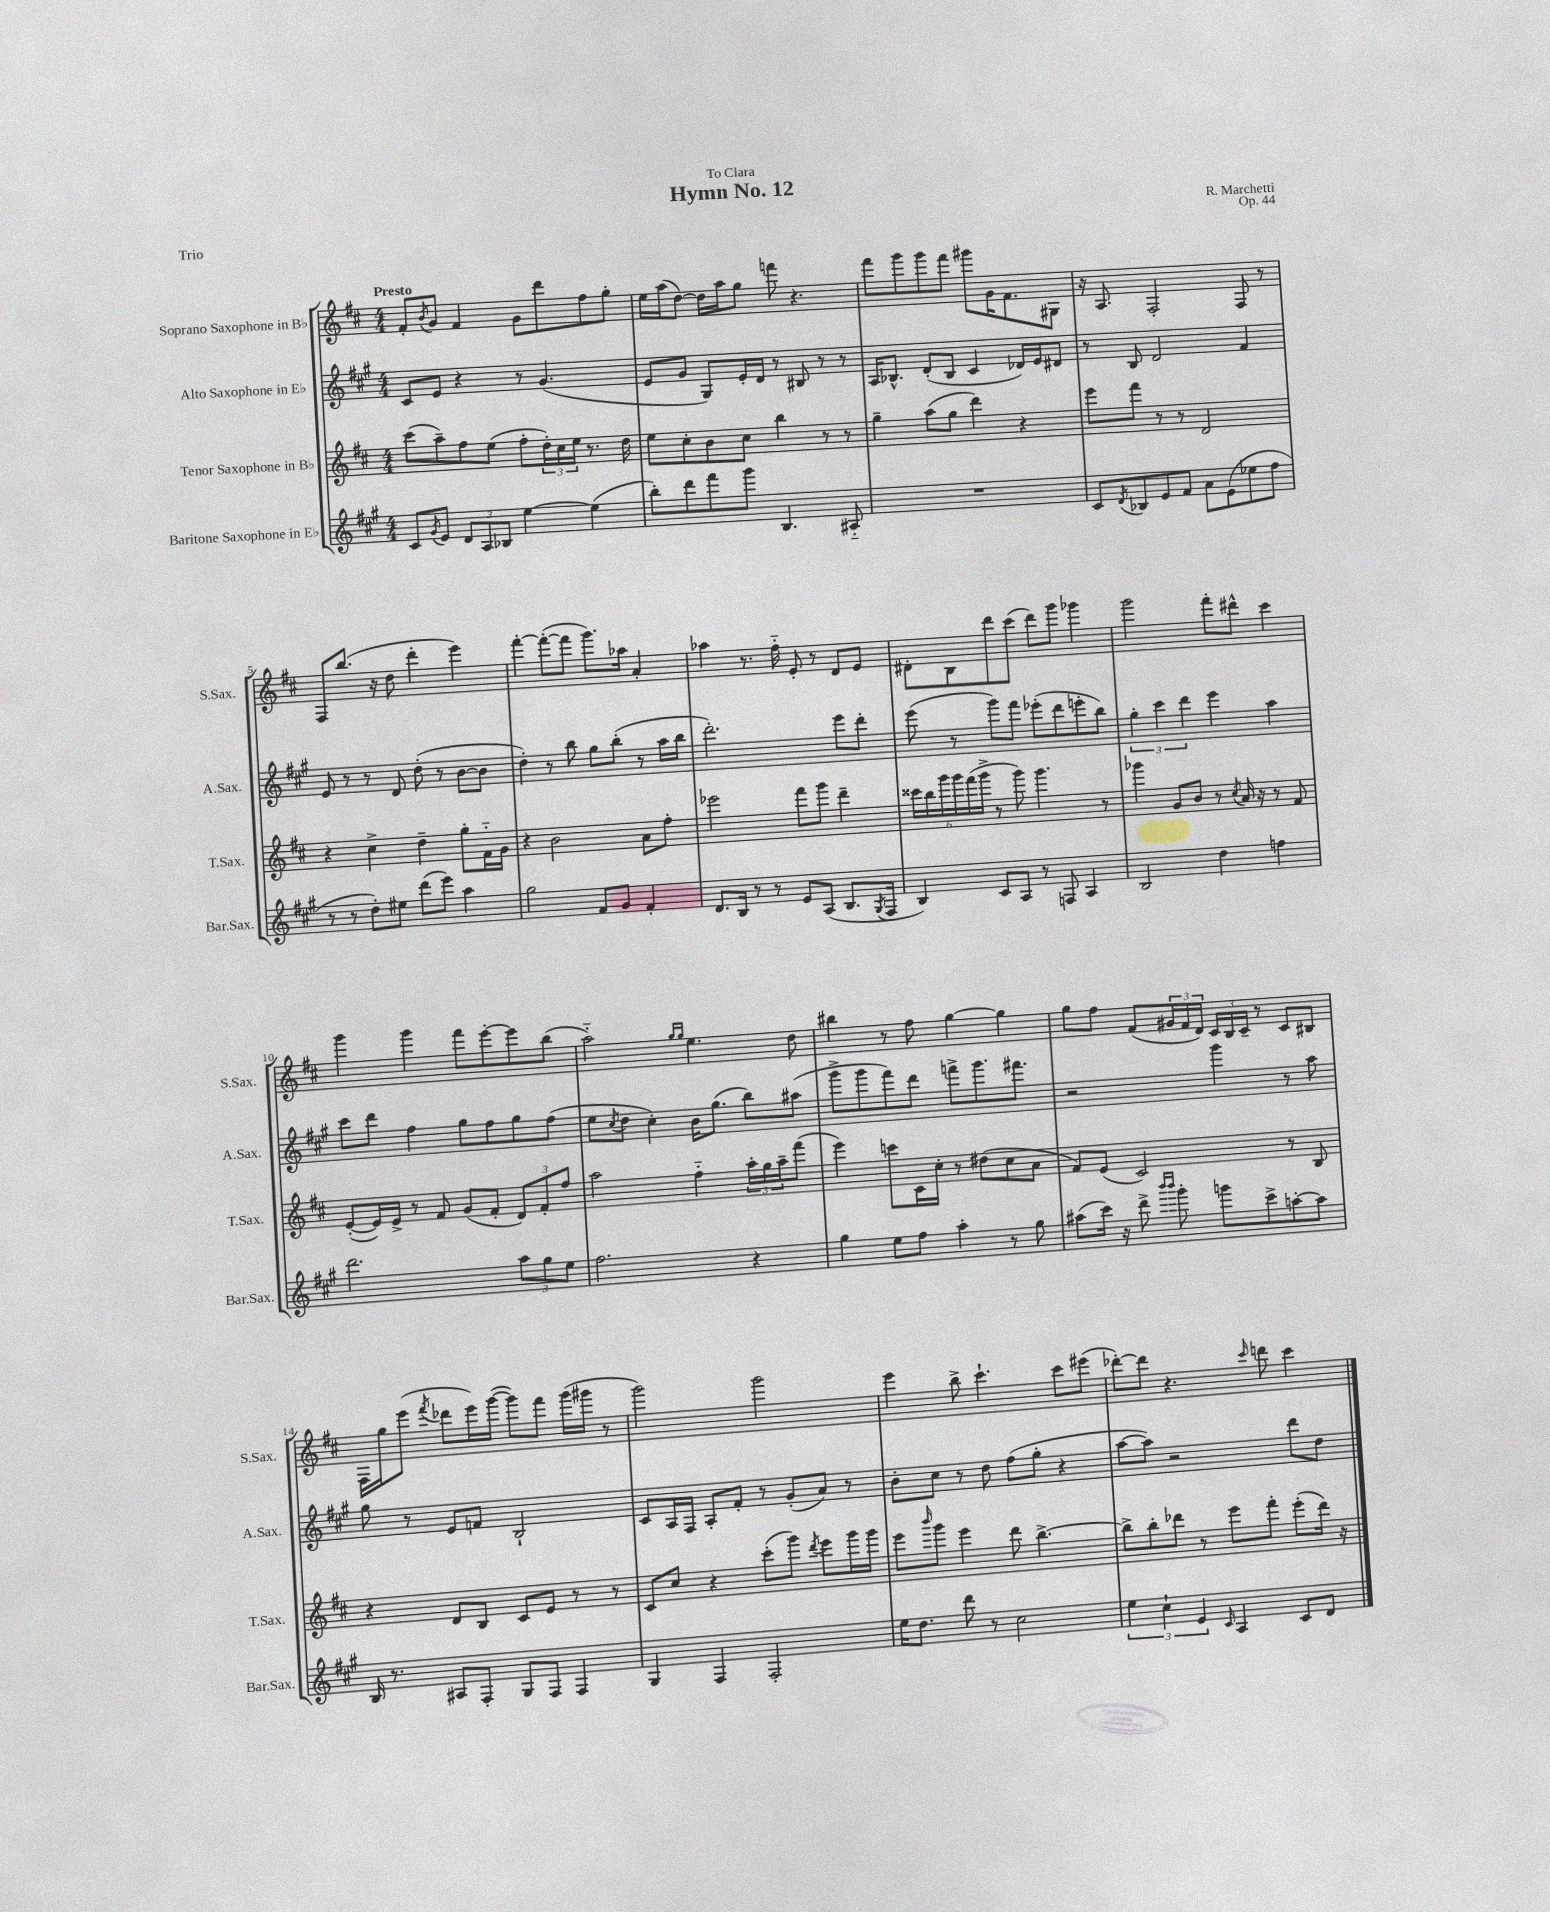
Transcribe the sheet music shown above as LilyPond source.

\header { title = "Hymn No. 12" composer = "R. Marchetti" dedication = "To Clara" opus = "Op. 44" piece = "Trio" }
<<
\new StaffGroup <<
\new Staff = "s0" \with { instrumentName = "Soprano Saxophone in Bb" shortInstrumentName = "S.Sax." } {
    \clef treble \key d \major \numericTimeSignature \time 4/4 \tempo "Presto"
    fis'8-. \acciaccatura { b'8 } g'8 fis'4 g'8 d'''8 fis''8 g''8-. |
    e''16 a''16( d''8~) d''16 a''16 g''8 f'''8 r4. |
    fis'''8 g'''8 g'''8 fis'''8 gis'''8 g'16 fis'8. gis8 |
    r16 a8. fis2-. fis8 r8 |
    fis8 b''8.( r16 d''8 d'''4-. e'''4) |
    fis'''4~-. fis'''8~-.( fis'''8 g'''8.) aes''16 a'4-. |
    aes''4 r8. fis''16-_ e'8-. r8 d'8 e'8 |
    dis'8-. b8 d'''8 cis'''8( d'''8) g'''8 ges'''4 |
    g'''2 fis'''8-. dis'''8-^ cis'''4 |
    g'''4 g'''4 fis'''8 e'''8~-. e'''8 b''8( |
    a''2-_) \grace { g''16 g''16 } e''4. d''8 |
    bis''4 r8 fis''8 g''4~ g''4 |
    g''8 fis''8 fis'8( \tuplet 3/2 { gis'16 fis'16 d'16) } \tuplet 3/2 { cis'16 b16 cis'16-- } r8 cis'8 bis8 |
    fis16 g''16 e'''8( \acciaccatura { fis'''8 } des'''8 e'''16) g'''16~( g'''8) fis'''8 g'''16( gis'''16 r8 |
    g'''2) g'''2 |
    e'''4 b''8-> cis'''4.-! cis'''8 eis'''8( |
    des'''8~-.) des'''8 r4. \grace { cis'''16 } d'''8 cis'''4 \bar "|." |
}
\new Staff = "s1" \with { instrumentName = "Alto Saxophone in Eb" shortInstrumentName = "A.Sax." } {
    \clef treble \key a \major \numericTimeSignature \time 4/4
    cis'8 e'8 r4 r8 gis'4.( |
    e'8 gis'8 gis8) e'16-. d'16 r8 bis8 r8 r8 |
    a16 bes8.-^ d'8-.( bes8 cis'4 des'16) e'16 dis'8 |
    r8 b8 d'2 fis'4 |
    e'8 r8 r8 d'8 d''8-.( r8 b'8~ b'8 |
    d''4-.) r8 b''8 gis''8 b''8-.( r8 a''16 b''16 |
    d'''2.-.) e'''8 d'''8-. |
    e'''8( r8 gis'''8) fis'''8 ees'''8-.( d'''8 e'''8-. b''8) |
    \tuplet 3/2 { gis''4-. cis'''4 d'''4 } e'''4 a''4 |
    cis'''8 d'''8 fis''4 gis''8 fis''8 gis''8 fis''8( |
    e''8 \acciaccatura { cis''8 } d''8 cis''4-.) b'16 gis''8.( b''8) ais''8( |
    gis'''8-> gis'''8 fis'''8) d'''8 f'''8-> gis'''8. fis'''8. |
    r2 gis'''4 r8 a''8 |
    gis''8 r8 e'8 f'8 b2-! |
    cis'8 a16 fis16 a8-. fis'8-. r8 gis'8-.( a'8) r8 |
    b'8-. cis''8 r8 d''8 fis''8( gis''8-. r4 |
    a''8~ a''8) r2 d'''8 d''8 \bar "|." |
}
\new Staff = "s2" \with { instrumentName = "Tenor Saxophone in Bb" shortInstrumentName = "T.Sax." } {
    \clef treble \key d \major \numericTimeSignature \time 4/4
    cis'''8( a''8--) fis''8 e''8( fis''8-. \tuplet 3/2 { d''16-.) cis''16 e''16 } r8. d''16 |
    e''8 cis''8-. b'8 cis''8 b''4 r8 r8 |
    g''4-- a''8( g''8 d'''4) r4 |
    e'''8 fis'''8 r8 r8 d'2 |
    r4 cis''4-> d''4-- g''8-. fis'16-_ g'16 |
    r4 b'2 a'8 fis''8-. |
    ees'''2 fis'''8 g'''8 d'''4-- |
    \tuplet 6/4 { cisis'''16 b''16 g'''16 g'''16 fis'''16( g'''16-> } r8 g'''8) g'''4. r8 |
    ges'''4 g'8 b'8 r8 \acciaccatura { cis''8 } a'16 r16 r8 fis'8 |
    e'8~-.( e'16) e'16-> r8 fis'8 g'8( fis'8-. \tuplet 3/2 { d'8) fis'8-. fis''8 } |
    a''2 fis''4-_ \tuplet 3/2 { a''16-. g''16 a''16-- } fis'''8( |
    e'''4) c'''8 cis'16 cis''16-. r8 dis''8( cis''8 a'8 |
    fis'8) e'8( cis'2) r8 b8 |
    r4 d'8 b8 cis'8 e'8 r8 r8 |
    cis'8 cis''8 r4 cis'''8-.( g'''8) \acciaccatura { d'''8 } e'''8 g'''16 g'''16 |
    e'''8 \grace { b'''16 } g'''8 e'''4 d'''8 b''4.~-> |
    b''8-> b''8-. des'''8 r8 e'''8 fis'''8-. e'''8-.( des'''16) r16 \bar "|." |
}
\new Staff = "s3" \with { instrumentName = "Baritone Saxophone in Eb" shortInstrumentName = "Bar.Sax." } {
    \clef treble \key a \major \numericTimeSignature \time 4/4
    cis'8 \acciaccatura { gis'8 } e'8 \tuplet 3/2 { d'8 a8 bes8 } e''4~ e''4( |
    b''8-.) d'''8 fis'''8 gis'''8 b4. ais8-_ |
    R1 |
    cis'8 \acciaccatura { d'8 } bes8 e'8 fis'8 a'8 e'8( ees''8 fis''8 |
    r8 r8 d''8-.) eis''8 d'''8( e'''8) a''4 |
    gis''2 fis'8 gis'8 fis'4-. |
    d'8. b16 r8 r8 e'8 a8( b8. \acciaccatura { gis8 } fis16 |
    b4) cis'8 a8 r8 f8 a4 |
    b2 d''4 f''4 |
    d'''2. \tuplet 3/2 { a''8 gis''8 e''8 } |
    fis''2. r4 |
    gis''4 e''8 fis''8 a''4-. r8 gis''8 |
    ais''8( cis'''16) r16 d'''8-> \grace { b'''16 b'''16 } gis'''8-. g'''8 cis'''8-> a''8~-. a''8 |
    b16 r8. ais8 fis8-. gis8 fis8 fis4 |
    gis4 fis4 fis2-. |
    e''16 d''8. d'''8 r8 cis''2 |
    \tuplet 3/2 { e''4 cis''4-! e'4 } \grace { cis'16 } a4 cis'8 d'8 \bar "|." |
}
>>
>>
